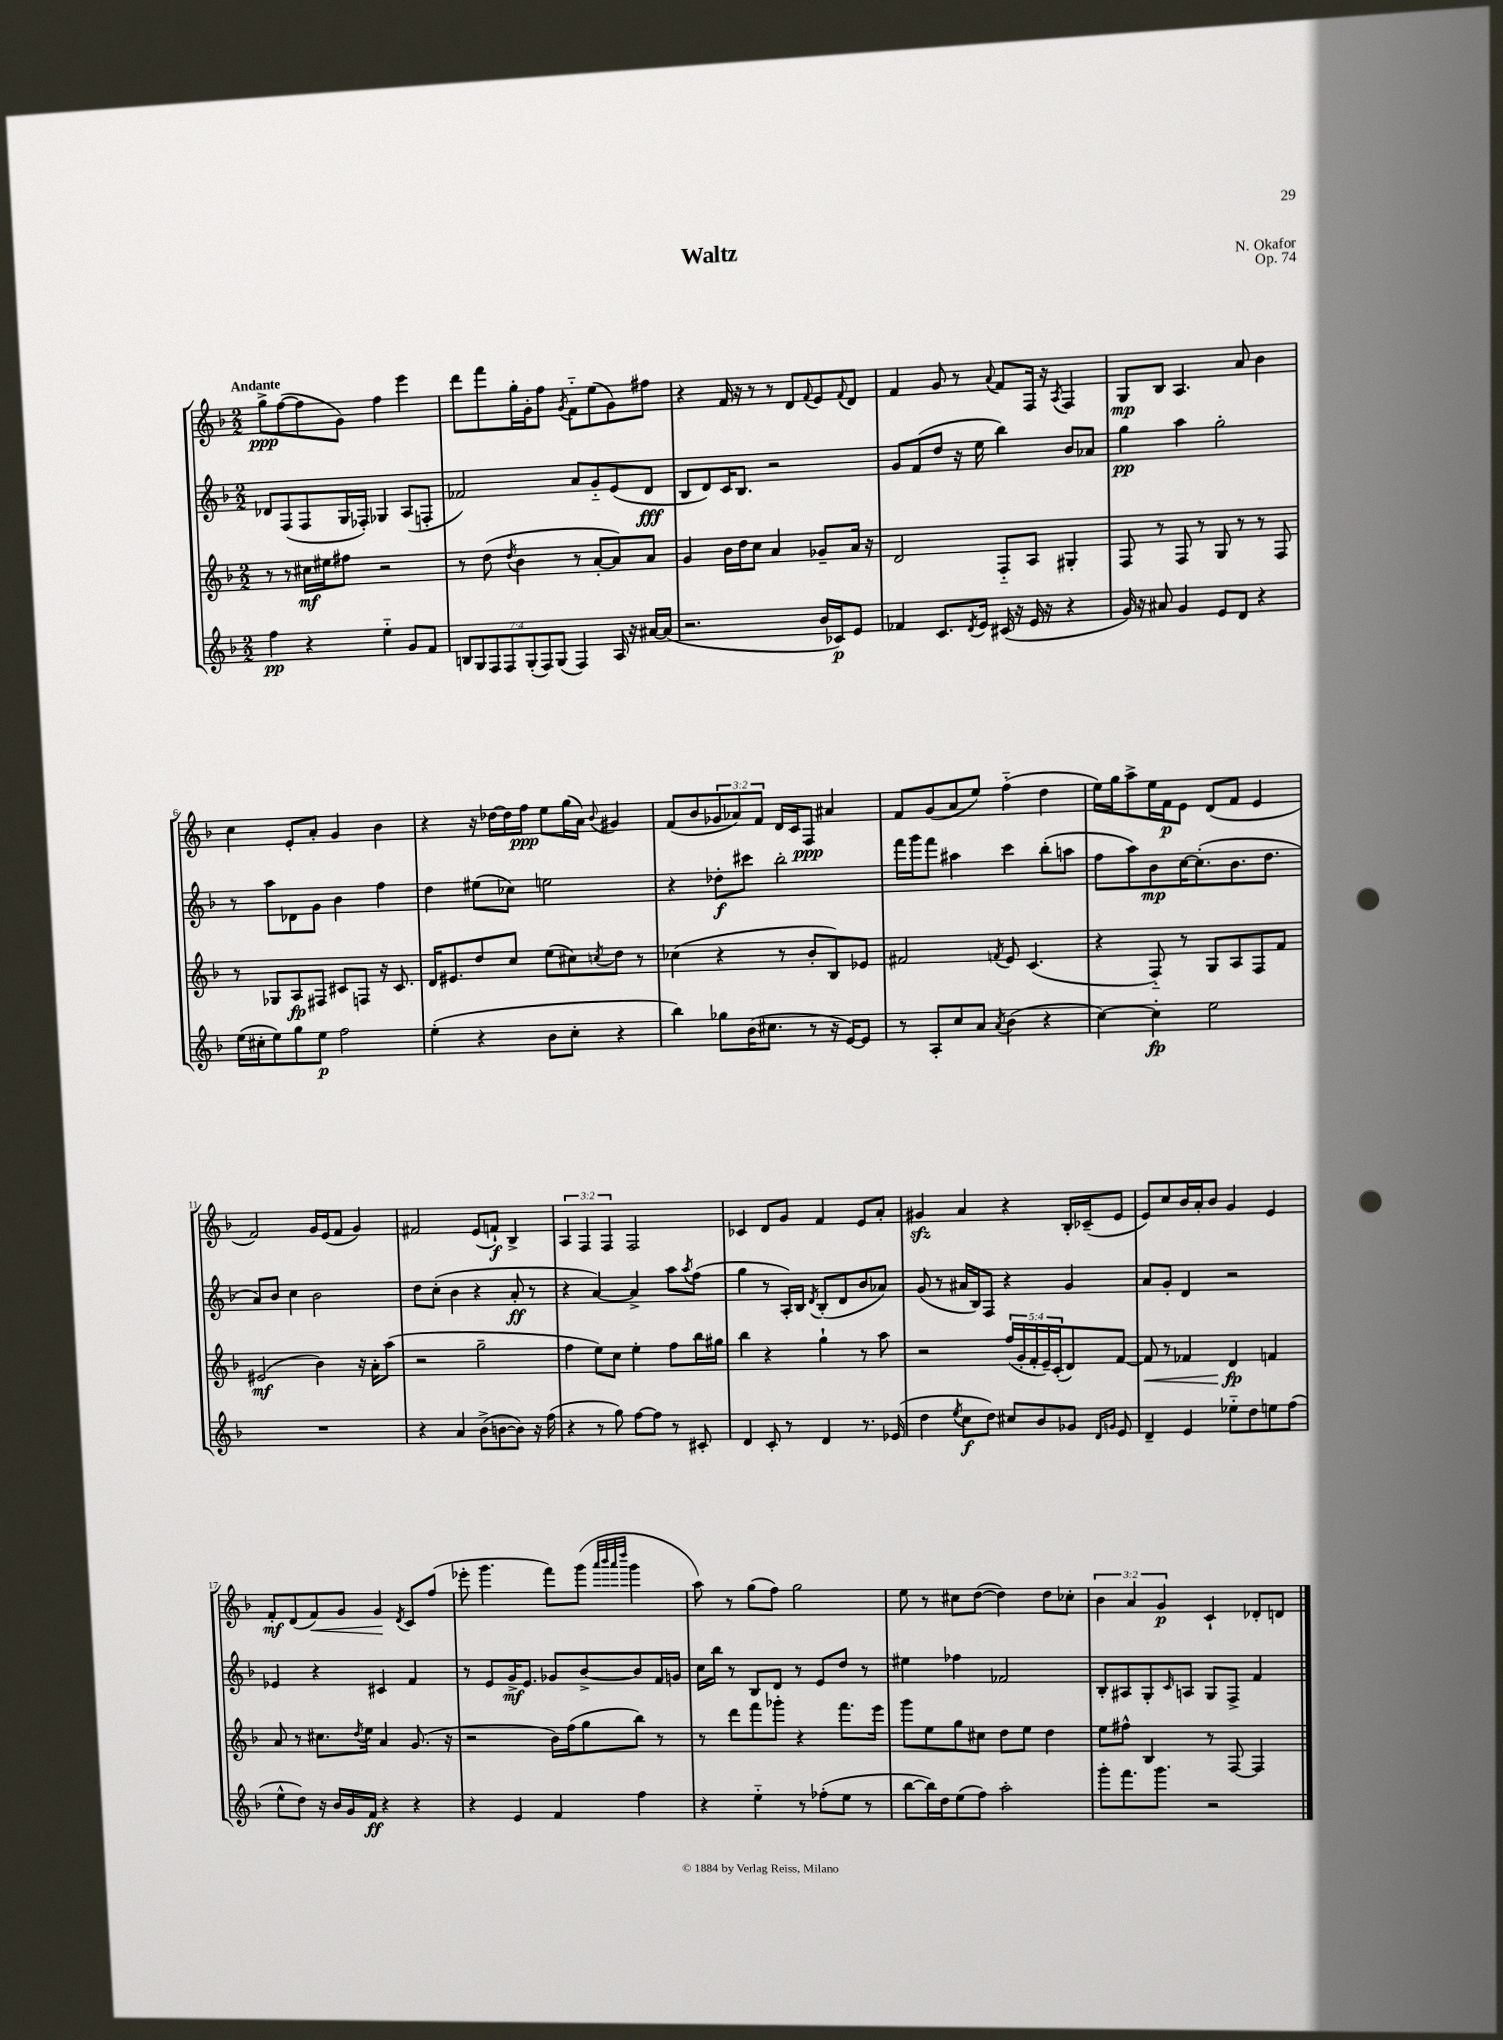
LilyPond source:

\header { title = "Waltz" composer = "N. Okafor" opus = "Op. 74" }
<<
\new StaffGroup <<
\new Staff = "s0" {
    \clef treble \key f \major \numericTimeSignature \time 2/2 \override Staff.TupletNumber.text = #tuplet-number::calc-fraction-text \tempo "Andante"
    g''8->\ppp f''8~( f''8 g'8) f''4 e'''4 |
    d'''8 f'''8 g''16-. g'16-. f''8 \acciaccatura { g'8 } f'8-_ e''8( g'8) fis''8 |
    r4 f'16 r16 r8 r8 d'8 \appoggiatura { f'8 } e'8 \appoggiatura { f'8 } d'8 |
    f'4 g'8 r8 \appoggiatura { a'8 } f'8 f16 r16 \acciaccatura { a8 } f4 |
    g8\mp bes8 a4. a'8 bes'4 |
    c''4 e'8-. a'8-. g'4 bes'4 |
    r4 r16 des''16~ des''16 f''16\ppp e''8 g''16( a'16) \appoggiatura { bes'8 } gis'4 |
    f'8( bes'8 \tuplet 3/2 { ges'8 aes'8) f'8 } d'16 c'16 f8\ppp ais'4 |
    f'8 g'8( a'8 e''8) f''4-_( d''4 |
    e''16) g''16 a''8-> e''16 f'16\p e'8 d'8( f'8 e'4 |
    f'2) g'16 e'16( f'8 g'4) |
    fis'2 e'8( f'8-!\f) bes4-> |
    \tuplet 3/2 { a4 f4 f4 } f2 |
    ces'4 d'8 g'8 f'4 e'8 a'8-. |
    gis'4\sfz a'4 r4 bes16-. ces'16--( e'8 |
    e'8) c''8 bes'16 a'16-. bes'8 g'4 e'4 |
    f'8-.\mf d'8( f'8\<) g'8 g'4\! \acciaccatura { d'8 } c'8 f''8( |
    ees'''8-. g'''4. f'''8) g'''8( \grace { a'''32 bes'''32 a'''32 d''''32 } g'''4 |
    a''8) r8 g''8( f''8) g''2 |
    e''8 r8 cis''8 d''8~( d''4) d''8 ces''8-. |
    \tuplet 3/2 { bes'4 a'4 g'4\p } c'4-! des'8-. d'8 \bar "|." |
}
\new Staff = "s1" {
    \clef treble \key f \major \numericTimeSignature \time 2/2
    des'8 f8( f8 g16 fes16-.) ges4 a8( f8-. |
    fes'2) a'8 g'8-_ e'8( d'8\fff |
    bes8 d'8) c'16 bes8. r2 |
    g'8 f'8( d''8 r16 e''16 bes''4) bes'8 aes'8 |
    g''4\pp a''4 g''2-. |
    r8 a''8 des'8 g'8 bes'4 f''4 |
    d''4 eis''8( ces''8) e''2 |
    r4 des''8-.\f cis'''8 bes''2-. |
    f'''16 g'''16 f'''8 ais''4 c'''4 bes''8-.( a''8 |
    f''8 a''8) bes'8\mp c''16~ c''8.-.( bes'8. d''8. |
    a'8) bes'8 c''4 bes'2 |
    d''8 c''8-.( bes'4 r4 a'8-.\ff r8 |
    r4 a'4~) a'4-> a''8 \acciaccatura { a''8 } f''8( |
    g''4 r8 a16-.) bes16 \acciaccatura { d'8 } bes8-.( d'8 bes'8 aes'8) |
    g'8( r8 ais'16 bes16) f8 r4 g'4 |
    a'8 g'8-. d'4 r2 |
    ees'4 r4 cis'4 f'4 |
    r8 e'8 g'16->\mf e'8. ges'8 bes'8~-> bes'8 f'16 g'16 |
    c''16 bes''16 r8 bes8 d'8 r8 e'8 d''8 r8 |
    eis''4 fes''4 fes'2 |
    bes8-. ais8 g8-. \grace { c'16 } a8 g8 f8-> f'4 \bar "|." |
}
\new Staff = "s2" {
    \clef treble \key f \major \numericTimeSignature \time 2/2 \override Staff.TupletNumber.text = #tuplet-number::calc-fraction-text
    r8 r8 cis''16\mf eis''16 fis''8 r2 |
    r8 d''8( \acciaccatura { d''8 } bes'4 r8 a'8~-. a'8) a'8 |
    g'4 bes'16 d''16 c''8 a'4 ges'8-- a'16 r16 |
    d'2 f8-_ a8 gis4-. |
    f8 r8 f8 r8 g8 r8 r8 f8 |
    r8 ges8 a8\fp fis8 cis'8 f8 r16 cis'8. |
    d'16 eis'8. d''8 c''8 e''8( cis''8) \acciaccatura { c''8 } d''8 r8 |
    ces''4( r4 r8 bes'8-. bes8) ees'8 |
    fis'2 \acciaccatura { f'8 } e'8 c'4.( |
    r4 f8-_) r8 g8 a8 f8 f'8 |
    eis'2\mf( bes'4) r16 a'16-. a''8( |
    r2 g''2-- |
    f''4 e''8) c''8 e''4-. f''8 bes''16 gis''16 |
    bes''4 r4 g''4-! r8 a''8 |
    r2 \tuplet 5/4 { f''16( g'16-. f'16-. e'16--) c'16-.( } d'8) f'8~ |
    f'8\< r8 fes'4 d'4\fp\! f'4 |
    a'8 r8 cis''8. \acciaccatura { d''8 } e''16 a'4 g'8.( r16 |
    r2 bes'16) f''16( g''8 bes''8) r8 |
    r8 d'''8 f'''8 ges'''8-. r4 f'''8. e'''16 |
    g'''8 e''8 g''8 cis''8 d''8 e''8 d''4 |
    e''8 fis''8-^ bes4 r8 f8~ f4 \bar "|." |
}
\new Staff = "s3" {
    \clef treble \key f \major \numericTimeSignature \time 2/2 \override Staff.TupletNumber.text = #tuplet-number::calc-fraction-text
    f''4\pp r4 e''4-_ g'8 f'8 |
    \tuplet 7/4 { b8 g8 f8 f8 g8-.( f8) g8( } f4) a16 r16 ais'16~ ais'16( |
    r2. bes'16 ces'16\p) e'8 |
    fes'4 c'8. \acciaccatura { d'8 } e'16 cis'16( r16 e'16 r16 r4 |
    g'16) r16 ais'8 g'4 e'8 d'8 r4 |
    e''16( cis''16-. e''8) g''8 e''8\p f''2 |
    e''4-.( r4 bes'8 c''8-. r4 |
    bes''4) ges''8 bes'16( cis''8. r8 r16 e'16~) e'8 |
    r8 a8-. c''8 a'8 \acciaccatura { a'8 } bes'4( r4 |
    c''4~) c''4-.\fp e''2 |
    R1 |
    r4 a'4 bes'8->( b'8~ b'8) r16 f''16( |
    r4 r8 g''8) f''8~ f''8 r8 cis'8-. |
    d'4 c'8-. r8 d'4 r8. ees'16( |
    d''4 \acciaccatura { e''8 } c''8\f d''8) cis''8 bes'8 ges'8 \grace { d'16 g'16 } e'8 |
    d'4-- e'4 ees''8-_ d''8 e''8 f''8( |
    e''8-^ d''8) r16 bes'16 g'16 f'16\ff r4 r4 |
    r4 e'4 f'4 f''4 |
    r4 e''4-_ r8 fes''8-.( e''8 r8 |
    bes''8~ bes''16) d''16 e''8( f''8) a''2-. |
    g'''8-. f'''8. g'''8. r2 \bar "|." |
}
>>
>>
